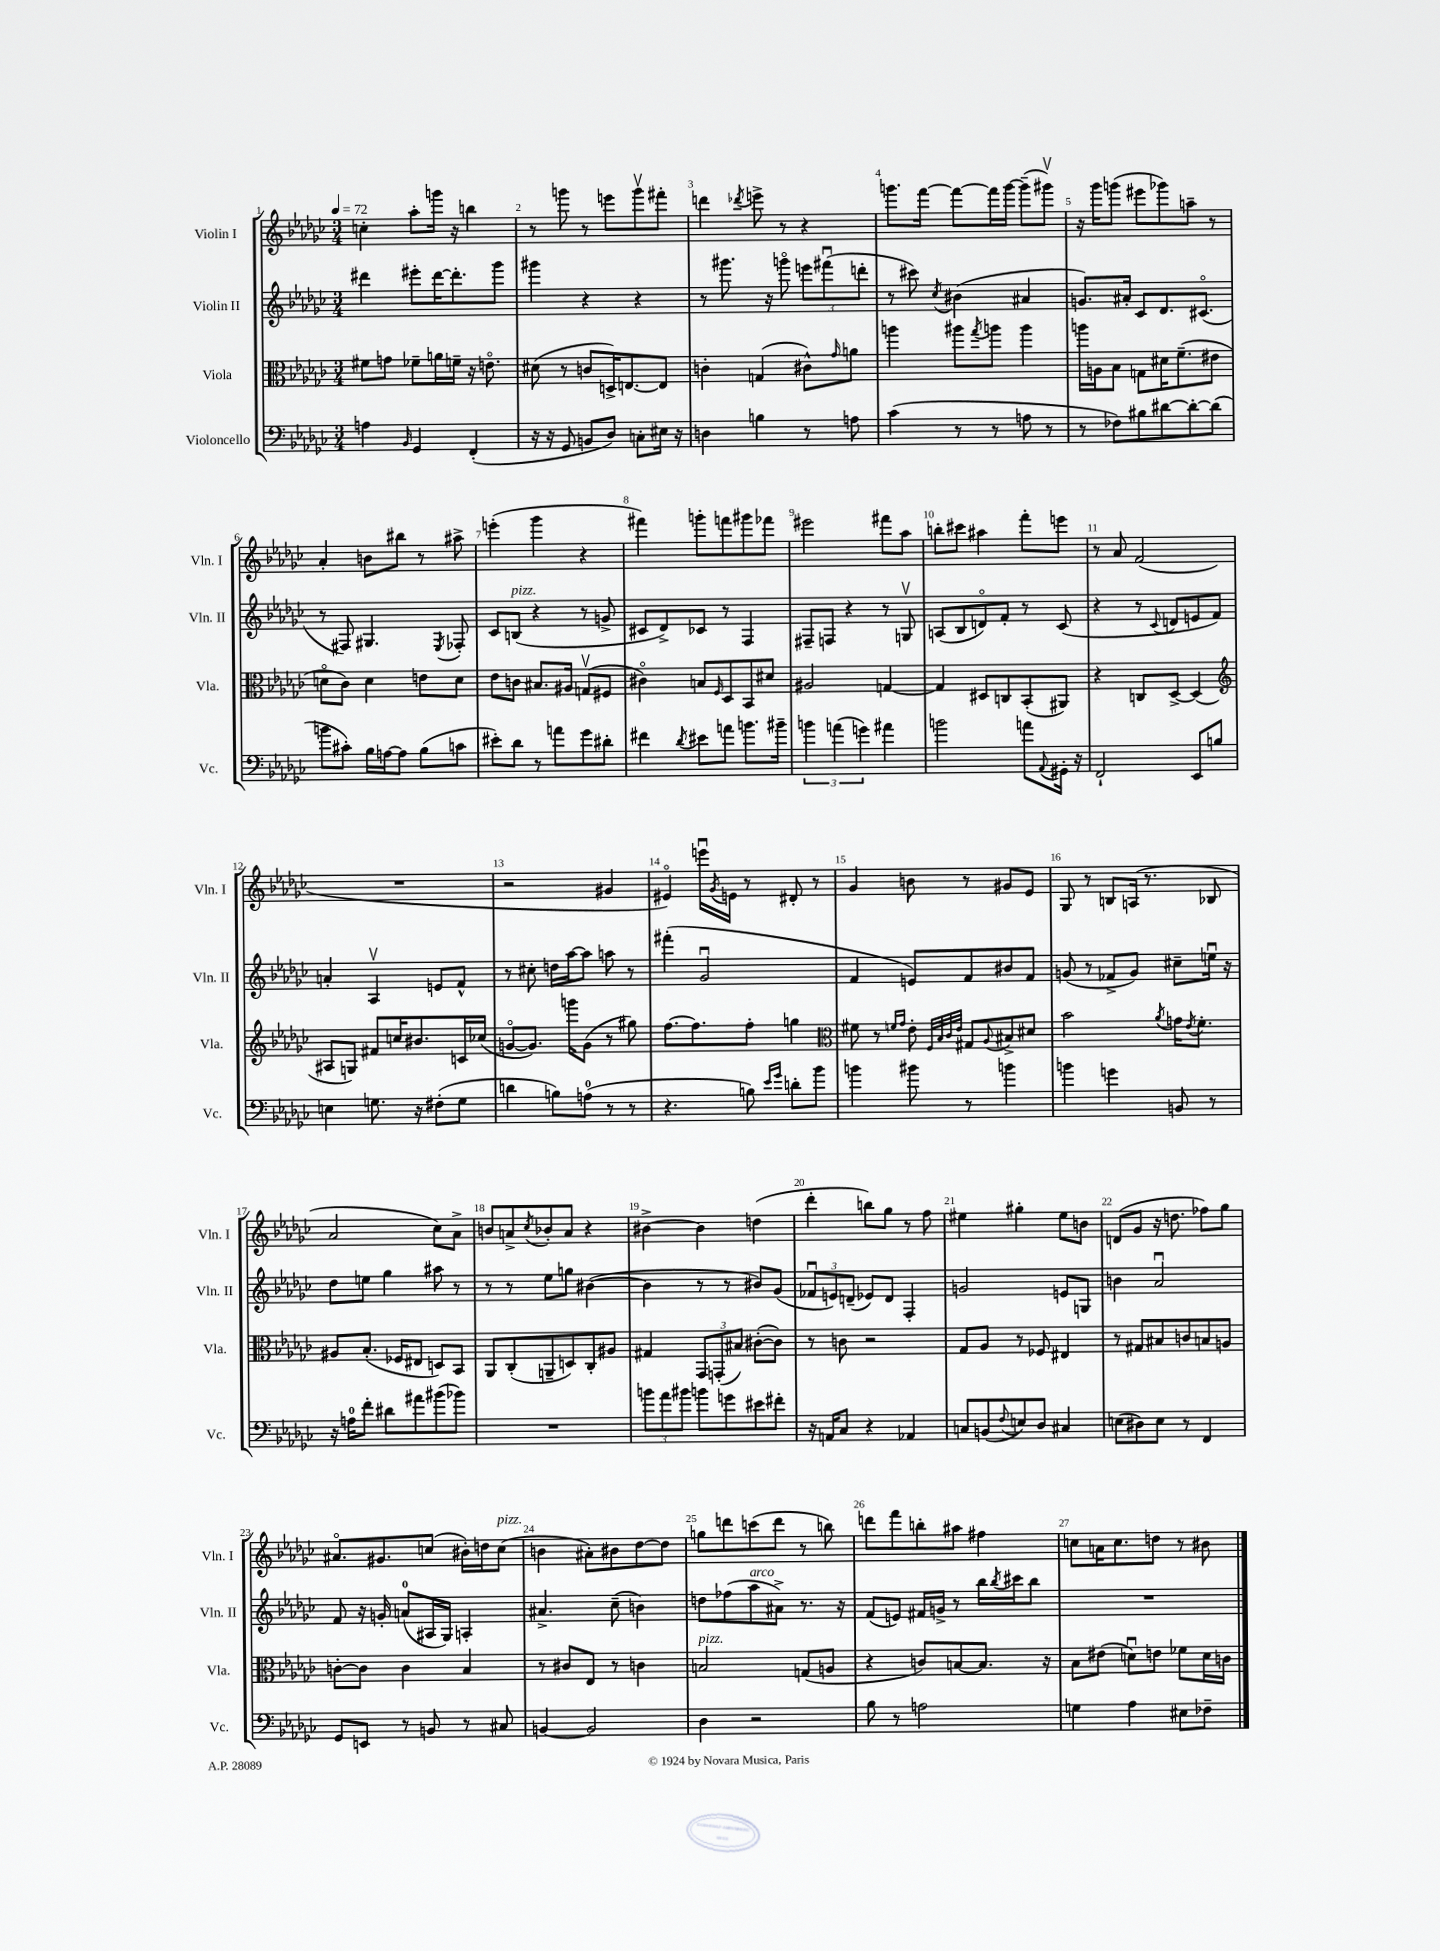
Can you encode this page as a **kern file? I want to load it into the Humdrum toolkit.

**kern	**kern	**kern	**kern
*staff4	*staff3	*staff2	*staff1
*clefF4	*clefC3	*clefG2	*clefG2
*k[b-e-a-d-g-c-]	*k[b-e-a-d-g-c-]	*k[b-e-a-d-g-c-]	*k[b-e-a-d-g-c-]
*M3/4	*M3/4	*M3/4	*M3/4
*MM72	*MM72	*MM72	*MM72
4A\	8f#\L	4ddd#\	4cc'\
.	8g\J	.	.
16qqBB-/	.	.	.
4GG-/	8f-~\L	8eee#'\L	8aa-'\L
.	16a\L	[16ddd#\K	16ggg\Jk
.	16f~\JJ	8.ddd#'\]	16r
(4FF'/	16r	.	4bb\
.	8.eo\	.	.
.	.	8ggg-\J	.
=	=	=	=
16r	(8d#\	4ggg#\	8r
16r	.	.	.
8GG-/	8r	.	8ggg\
8BB/L	8c/L	4r	8r
8D-/J)	16D^/K)	.	8eee\L
.	[8.E/	.	.
8C'\L	.	4r	8gggv\
16E#\Jk	8E/]J	.	8fff#'\J
16r	.	.	.
=	=	=	=
4D\	4c'\	8r	4ddd\
.	.	8.ggg#\	.
.	.	.	8qddd-/
4B\	(4G/	.	8eee^\
.	.	16r	.
.	.	8gggo\	8r
8r	8c#^^\L)	12eee\L	4r
.	.	(12fff#u\	.
.	16qqg-/	.	.
8A\	8a\J	.	.
.	.	12ddd'\J	.
=	=	=	=
(4c-\	4aa\	8r	8.ggg\L
.	.	8ccc#\)	.
.	.	.	[16fff\Jk
.	.	8qcc-/	.
8r	8aa#\L	(4b#\	8fff\_L
.	8qgg-/	.	.
8r	8aa\J	.	16fff\]L
.	.	.	[16ggg\JJ
8A\	4aa\	4a#/	(8ggg~\]L
8r	.	.	8ggg#v\J)
=	=	=	=
8r	16aa\LL	8.g/L)	16r
.	16A\J	.	16ggg-\LK
8F-\L)	8B-\J	.	(8ggg\J
.	.	16a#'/Jk	.
8B#\	8G\L	8c-/L	8eee#\L
[8d#\	16d#\K	8.d-/	8ggg-\)
.	(8.f~\	.	.
8d#'\_	.	.	8aa~\J
.	.	(8.c#o/J	.
(8d#\]J	8e#\J	.	8r
=	=	=	=
8b\L	8do\L	8r	4a-'/
8c#'\J)	8c-\J)	8F#/)	.
16B-\LL	4d\	4.G#/	8b\L
[16A\J	.	.	.
8A\]J	.	.	8bb#\J
(8B-\L	8e\L	.	8r
.	.	8qE-/	.
8c\J	8d\J	8F-'/	8aa#^\
=	=	=	=
8e#'\L)	8e-\L	8c-/L	(4eee'\
8d-\J	8c\J	(8B/J	.
8r	8.B#/L	4r	4ggg-\
8a\L	.	.	.
.	16A#/Jk	.	.
8g-\	(8Gv/L	8r	4r
8d#'\J	8F#/J	8g^/	.
=	=	=	=
4f#\	4c#o\)	8c#/L	4fff#\)
.	.	8d-^/)	.
8qd-/	.	.	.
8e#\L	8B/L	8c-/J	8ggg'\L
.	16qqF/	.	.
8a\J	8D-/	8r	8fff\
8.b\L	8BB-/	4F/	8ggg#\
.	8d#/J	.	8fff-\J
16b#~\Jk	.	.	.
=	=	=	=
6b\	2A#/	8F#~/L	2eee#\
.	.	8F/J	.
(6a\	.	.	.
.	.	4r	.
6g\)	.	.	.
4a#\	[4G/	8r	8fff#\L
.	.	8Gv/	8aa-\J
=	=	=	=
2b\	4G/]	(8A/L	8bb'\L
.	.	8B-/	8ccc#\J
.	8D#/L	8do/)	4aa#\
.	8C/	8f'/J	.
8a\L	(8BB-'/	8r	8fff'\L
8qqAA-/	.	.	.
16GG#'\Jk	8AA#/J)	(8c-/	8eee\J
16r	.	.	.
=	=	=	=
2FF`/	4r	4r	8r
.	.	.	8a-/
.	8C/L	8r	(2f/
.	.	8qqc-/	.
.	[8D-^/J	8d/L	.
8EE-/L	(4D-/]	8e/	.
8B/J	.	8f/J)	.
=	=	=	=
*	*clefG2	*	*
4E\	8A#/L	4a'/	2.r
.	8G/J)	.	.
8.G\	8f#/L	4A-v/	.
.	16cc/K	.	.
16r	8.b#/	.	.
(8F#'\L	.	8e/L	.
8G\J	16c/L	8f^^/J	.
.	(16cc-/JJ	.	.
=	=	=	=
4d\	[8go/L	8r	2r
.	8.g/]J)	8cc#'\	.
8B\L)	.	16dd\LL	.
.	16ggg\LK	[16aa-\J	.
(8A\J	(8g\J	8aa-\]J	.
8r	8r	8aa\	4g#/
8r	8gg#\)	8r	.
=	=	=	=
4.r	[8.ff\L	(4fff#'\	4e#o/)
.	8.ff\]	.	.
.	.	2g-u/	16eeeu\LL
.	.	.	8qg-/
.	.	.	16e\JJ
8B\)	8ff'\J	.	8r
16qqe-/LL	.	.	.
16qqg-/JJ	.	.	.
8d'\L	4gg\	.	8d#'/
8b-\J	.	.	8r
=	=	=	=
*	*clefC3	*	*
4b\	8f#\	4f/	4g-/
.	8r	.	.
.	16qqf/LL	.	.
.	16qqg-/JJ	.	.
8b#\	8e-'\	8e/L)	8b\
.	32qqF/LLL	.	.
.	32qqB-/	.	.
.	32qqc-/	.	.
.	32qqe-/JJJ	.	.
8r	8G#/L	8f/	8r
.	8qqA-/	.	.
4b\	8B#^/	8b#/	8g#/L
.	8d#/J	8f/J	8e-/J
=	=	=	=
4b\	2b-\	(8g/	8G-/
.	.	8r	8r
4g\	.	8f-^/L	8B/L
.	.	8g/J)	(16A/Jk
.	.	.	8.r
.	8qa-/	.	.
8BB/	16g\LK	8cc#~\L	.
.	8qe-/	.	.
.	8.f'\J	.	.
8r	.	16eeu\Jk	8B-/
.	.	16r	.
=	=	=	=
16r	8A#/L	8dd-\L	2a-/
16A\LK	.	.	.
8f'\J	(8.B-'/J	8ee\J	.
8d#\L	.	4gg-\	.
.	16F-/LK	.	.
8a#\	8E#/J	.	.
(8b#\	8D/L)	8aa#\	8cc-\L)
8b-\J)	8BB-/J	8r	8a-^\J
=	=	=	=
2.r	8AA-/L	8r	8b/L
.	(8C-'/	8r	8a^/
.	.	.	8qcc-/
.	8AA~/	8ee-\L	8b-'/
.	8D/)	8gg\J	8a/J
.	8C-'/	([4b#\	4r
.	8A#/J	.	.
=	=	=	=
12b\L	4G#/	4b#\]	[4b#^\
12a-\	.	.	.
12b#\J	.	.	.
8b\L	12GG-/L	8r	4b#\]
.	(12GG'/	.	.
8g\	.	8r	.
.	12B#/J)	.	.
8e#\	([8c#'\L	8b#/L)	(4dd\
8f#'\J	8c#\]J)	(8g-/J	.
=	=	=	=
16r	8r	12f-u/L	4ddd-'\
16AA/LK	.	.	.
.	.	12e/)	.
8C-/J	8c\	.	.
.	.	(12d~/J	.
4r	2r	8e-/L)	8bb\L)
.	.	8d/J	8gg-\J
4AA-/	.	4F'/	8r
.	.	.	8ff\
=	=	=	=
8C/L	8G-/L	2g/	4ee#\
(8BB/	8A-/J	.	.
8qqF/	.	.	.
8E/)	8r	.	4gg#'\
8D-/J	8F-/	.	.
4C#/	4E#/	8e/L	8ee#\L
.	.	8G/J	8b\J
=	=	=	=
(8E\L	8r	4b\	(8d/L
8D#\)	8G#/L	.	8g-/J
8E\J	8B#/	2a-u/	16r
.	.	.	8.dd\
8r	8c/	.	.
4FF/	8B/	.	8ff-\L)
.	8A/J	.	8gg-\J
=	=	=	=
8GG-/L	[8c'\L	8f/	8.a#o/L
8EE/J	8c\]J	16r	.
.	.	16g'/	8.g#/
8r	4c\	(8a/L	.
8BB/	.	16A#/L	(8cc/J
.	.	16G-/JJ)	.
8r	4B-/	4A'/	16b#'\LL)
.	.	.	16dd\J
8C#/	.	.	(8cc\J
=	=	=	=
[4BB/	8r	4.a#^/	4b\
.	8c#/L	.	.
2BB/]	8E-/J	.	8a#'\L)
.	8r	(8cc-~\	8b#\
.	4c\	4b\)	[8dd-\
.	.	.	8dd-\]J
=	=	=	=
4D-\	2B/	8dd\L	8gg\L
.	.	(8ff-\	8ddd\
2r	.	8aa-\	(8ccc\
.	.	8a#^\J)	8ddd\J
.	(8G/L	8.r	8r
.	8A/J	.	8bb\)
.	.	16r	.
=	=	=	=
8B-\	4r	(8f/L	8ddd\L
8r	.	8e/J)	8fff\
2A\	8c/L)	16f#/LL	8bb'\
.	.	16g^/JJ	.
.	[8B/	8r	8aa#\J
.	8.B/]J	16bb-\LL	4ff#\
.	.	8qbb-/	.
.	.	16ccc#\J	.
.	.	8bb-\J	.
.	16r	.	.
=	=	=	=
4G\	8B-\L	2.r	8cc\L
.	(8e#\J	.	16a\K
.	.	.	8.cc\
4A-\	8du\L)	.	.
.	8e\J	.	8dd\J
8E#\L	8f-\L	.	8r
8F-~\J	16d\L	.	8b#\
.	16c\JJ	.	.
==	==	==	==
*-	*-	*-	*-
